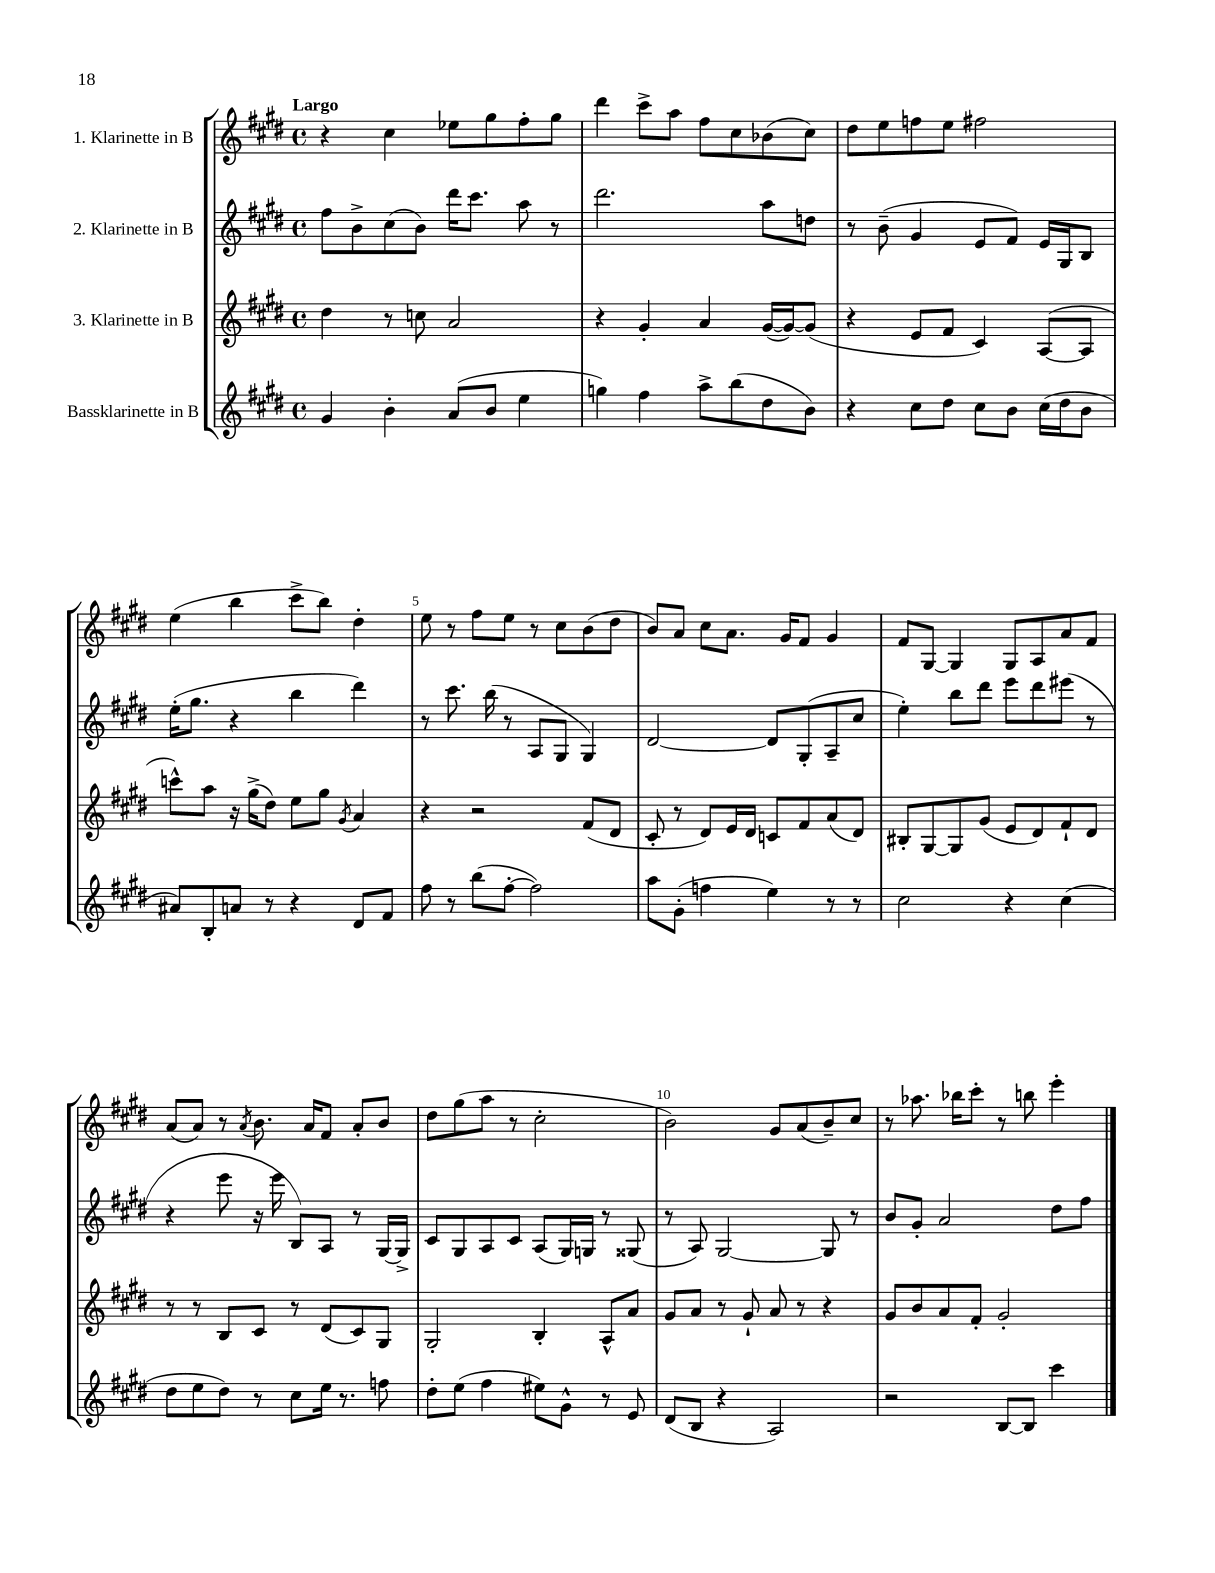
<<
\new StaffGroup <<
\new Staff = "s0" \with { instrumentName = "1. Klarinette in B" } {
    \clef treble \key e \major \defaultTimeSignature \time 4/4 \tempo "Largo"
    r4 cis''4 ees''8 gis''8 fis''8-. gis''8 |
    dis'''4 cis'''8-> a''8 fis''8 cis''8 bes'8( cis''8) |
    dis''8 e''8 f''8 e''8 fis''2 |
    e''4( b''4 cis'''8-> b''8) dis''4-. |
    e''8 r8 fis''8 e''8 r8 cis''8 b'8( dis''8 |
    b'8) a'8 cis''8 a'8. gis'16 fis'8 gis'4 |
    fis'8 gis8~ gis4 gis8 a8 a'8 fis'8 |
    a'8( a'8) r8 \acciaccatura { a'8 } b'8. a'16 fis'8 a'8-. b'8 |
    dis''8 gis''8( a''8 r8 cis''2-. |
    b'2) gis'8 a'8( b'8--) cis''8 |
    r8 aes''8. bes''16 cis'''8-. r8 b''8 e'''4-. \bar "|." |
}
\new Staff = "s1" \with { instrumentName = "2. Klarinette in B" } {
    \clef treble \key e \major \defaultTimeSignature \time 4/4
    fis''8 b'8-> cis''8( b'8) dis'''16 cis'''8. a''8 r8 |
    dis'''2. a''8 d''8 |
    r8 b'8--( gis'4 e'8 fis'8) e'16 gis16 b8 |
    e''16-.( gis''8. r4 b''4 dis'''4) |
    r8 cis'''8. b''16( r8 a8 gis8 gis4) |
    dis'2~ dis'8 gis8-.( a8-- cis''8 |
    e''4-.) b''8 dis'''8 e'''8 dis'''8 eis'''8( r8 |
    r4 e'''8 r16 e'''16 b8) a8 r8 gis16~ gis16-> |
    cis'8 gis8 a8 cis'8 a8( gis16) g16 r8 gisis8( |
    r8 a8) gis2~ gis8 r8 |
    b'8 gis'8-. a'2 dis''8 fis''8 \bar "|." |
}
\new Staff = "s2" \with { instrumentName = "3. Klarinette in B" } {
    \clef treble \key e \major \defaultTimeSignature \time 4/4
    dis''4 r8 c''8 a'2 |
    r4 gis'4-. a'4 gis'16~( gis'16~) gis'8( |
    r4 e'8 fis'8 cis'4) a8~( a8 |
    c'''8-^) a''8 r16 gis''16->( dis''8) e''8 gis''8 \acciaccatura { gis'8 } a'4 |
    r4 r2 fis'8( dis'8 |
    cis'8-. r8 dis'8) e'16 dis'16 c'8 fis'8 a'8( dis'8) |
    bis8-. gis8~ gis8 gis'8( e'8 dis'8) fis'8-! dis'8 |
    r8 r8 b8 cis'8 r8 dis'8( cis'8) gis8 |
    gis2-. b4-. a8-^ a'8 |
    gis'8 a'8 r8 gis'8-! a'8 r8 r4 |
    gis'8 b'8 a'8 fis'8-. gis'2-. \bar "|." |
}
\new Staff = "s3" \with { instrumentName = "Bassklarinette in B" } {
    \clef treble \key e \major \defaultTimeSignature \time 4/4
    gis'4 b'4-. a'8( b'8 e''4 |
    g''4) fis''4 a''8-> b''8( dis''8 b'8) |
    r4 cis''8 dis''8 cis''8 b'8 cis''16( dis''16 b'8 |
    ais'8) b8-. a'8 r8 r4 dis'8 fis'8 |
    fis''8 r8 b''8( fis''8~-. fis''2) |
    a''8 gis'8-.( f''4 e''4) r8 r8 |
    cis''2 r4 cis''4( |
    dis''8 e''8 dis''8) r8 cis''8 e''16 r8. f''8 |
    dis''8-. e''8( fis''4 eis''8) gis'8-^ r8 e'8 |
    dis'8( b8 r4 a2) |
    r2 b8~ b8 cis'''4 \bar "|." |
}
>>
>>
\layout { \context { \Score \override BarNumber.break-visibility = ##(#f #t #t) barNumberVisibility = #(every-nth-bar-number-visible 5) } }
